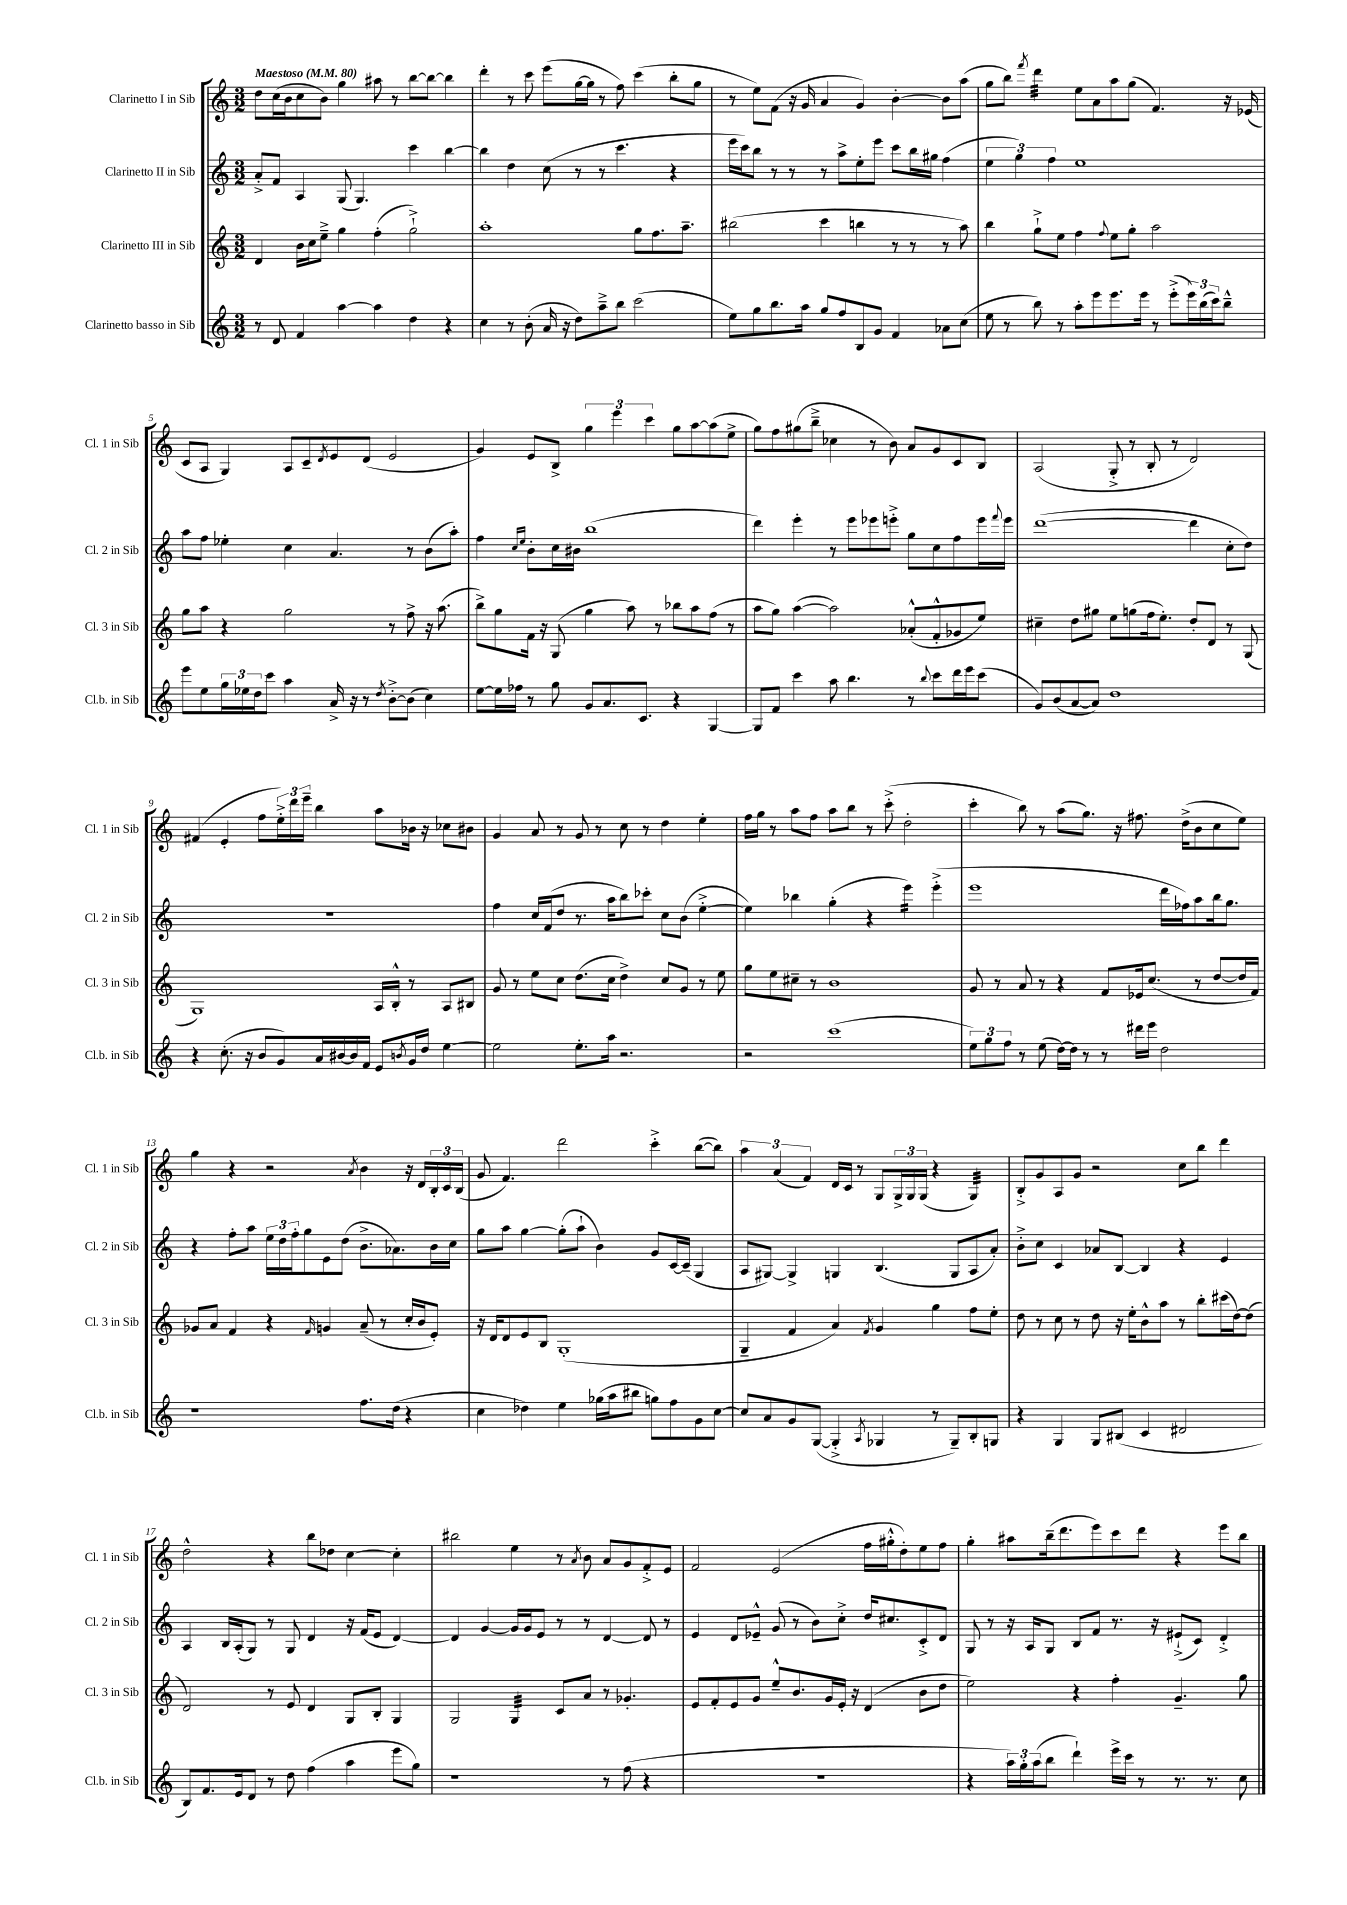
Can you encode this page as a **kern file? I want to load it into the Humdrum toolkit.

**kern	**kern	**kern	**kern
*staff4	*staff3	*staff2	*staff1
*clefG2	*clefG2	*clefG2	*clefG2
*k[]	*k[]	*k[]	*k[]
*M3/2	*M3/2	*M3/2	*M3/2
*MM80	*MM80	*MM80	*MM80
8r	4d	8a'^	8dd
8d	.	8f	(16cc
.	.	.	16b
4f	16b	4A	8cc
.	16cc	.	.
.	8ee~^	.	8b)
[4aa	4gg	(8G	4gg
.	.	4.G)	.
4aa]	(4ff'	.	8aa#
.	.	.	8r
4dd	2gg`^)	4ccc	[8bb
.	.	.	8bb_
4r	.	[4bb	4bb]
=	=	=	=
4cc	1aa'	4bb]	4ddd'
8r	.	4dd	8r
(8b'	.	.	8ccc
16a	.	(8cc	(8eee
16r	.	.	.
8dd)	.	8r	[16gg
.	.	.	16gg]
8aa~^	.	8r	8r
8bb	.	4.ccc	8ff)
(2ccc	8gg	.	(4ccc
.	8.ff	.	.
.	.	4r	8bb'
.	8.aa~	.	.
.	.	.	8gg
=	=	=	=
8ee)	(2bb#	16eee	8r
.	.	16ccc)	.
8gg	.	8bb	8ee)
8.bb	.	8r	(8f
.	.	8r	16r
16aa	.	.	16g
8gg	4ccc	8r	4a
8ff	.	8aa^	.
8B	4bb	8ee'	4g)
8g	.	8eee	.
4f	8r	8ccc	[4b'
.	8r	16bb	.
.	.	16gg#	.
8a-	8r	(4ff	8b]
(8cc	8aa)	.	(8aa
=	=	=	=
8ee	4bb	6ee	8gg
8r	.	.	8bb)
.	.	6gg)	.
.	.	.	8qfff
8bb)	8gg`^	.	4ddd
.	.	6ff	.
8r	8ee	.	.
8aa'	4ff	1ee	8ee
8eee	.	.	8a
.	8qqff	.	.
8.eee	8ee	.	8aa
.	8gg'	.	(8gg
16eee	.	.	.
8r	2aa	.	4.f)
(8eee'^	.	.	.
24eee)	.	.	.
(24bb	.	.	.
24ccc)	.	.	.
8bb~^^	.	.	16r
.	.	.	(16e-
=	=	=	=
8eee	8gg	8aa	8c
8ee	8aa	8ff	8A
24gg	4r	4ee-'	4G)
24ee-	.	.	.
24dd	.	.	.
8ccc	.	.	.
4aa	2gg	4cc	8A
.	.	.	8c~
.	.	.	8qd
16a^	.	4.a	8e
16r	.	.	.
8r	.	.	(8d
8qdd	.	.	.
[8b'^	8r	.	2e
(8b]	8ff^	8r	.
4cc)	16r	(8b	.
.	(8.aa	.	.
.	.	8aa')	.
=	=	=	=
[8ee	8bb^)	4ff	4g)
16ee]	8gg	.	.
16ff-	.	.	.
.	.	16qqcc	.
.	.	16qqee	.
8r	16f	8b'	8e
.	16r	.	.
8gg	(8G	16cc	8B^
.	.	16b#	.
8g	4gg	(1bb	6gg
8.a	.	.	.
.	.	.	6eee
.	8aa)	.	.
8.c	.	.	.
.	.	.	6ccc
.	8r	.	.
4r	8bb-	.	8gg
.	8aa	.	[8aa
[4G	(8ff	.	(8aa]
.	8r	.	8ee^
=	=	=	=
8G]	8aa	4ddd)	8gg)
8f	8gg)	.	8ff
4ccc	([4aa	4eee'	(8gg#
.	.	.	8bb~^
8aa	2aa])	8r	4cc-
4.bb	.	8eee	.
.	.	8eee-	8r
.	.	8eee'^	8b)
8r	(8a-'^^	8gg	8a
8qqbb	.	.	.
8ccc	8f'^^	8cc	8g
16ddd	8g-	8ff	8c
16eee	.	.	.
(8ccc	8ee)	16eee	8B
.	.	8qqfff	.
.	.	16eee	.
=	=	=	=
8g)	4cc#~	([1ddd	(2A
(8b	.	.	.
[8a	8dd	.	.
8a])	8gg#	.	.
1dd	8ee	.	8G'^
.	(8gg	.	8r
.	16ff	.	8B'
.	8.ee')	.	.
.	.	.	8r
.	8dd'	4ddd]	2d)
.	8d	.	.
.	8r	8cc'	.
.	(8G	8dd)	.
=	=	=	=
4r	1G)	1.r	(4f#
(8.cc'	.	.	4e'
16r	.	.	.
8b	.	.	8ff
8g)	.	.	24ee'^)
.	.	.	24ddd
.	.	.	24eee~
16a	.	.	4bb
[16b#	.	.	.
16b#]	.	.	.
16f	.	.	.
8e	16A	.	8aa
.	16B'^^	.	.
8qb	.	.	.
16g	8r	.	16b-
16dd	.	.	16r
[4ee	8A	.	8cc-
.	8B#	.	8b#
=	=	=	=
2ee]	8g	4ff	4g
.	8r	.	.
.	8ee	16cc	8a
.	.	(16f	.
.	8cc	8dd	8r
8.ee'	(8.dd	8.r	8g
.	.	.	8r
16aa	16cc	16aa	.
2.r	4dd^)	8bb)	8cc
.	.	8ccc-'	8r
.	8cc	8cc	4dd
.	8g	(8b	.
.	8r	[4ee'^	4ee'
.	8ee	.	.
=	=	=	=
2r	8gg	4ee])	16ff
.	.	.	16gg
.	8ee	.	8r
.	8cc#~	4bb-	8aa
.	8r	.	8ff
(1ccc	1b	(4gg'	8aa
.	.	.	8bb
.	.	4r	8r
.	.	.	(8ccc'^
.	.	4eee)	2dd'
.	.	(4eee'^	.
=	=	=	=
12ee)	8g	1eee	4ccc'
12gg	.	.	.
.	8r	.	.
12ff	.	.	.
8r	8a	.	8bb)
(8ee	8r	.	8r
[16dd)	4r	.	(8aa
16dd]	.	.	.
8r	.	.	8.gg)
8r	8f	.	.
.	.	.	16r
16ddd#	16e-	.	8.ff#
16eee	(8.cc	.	.
2dd	.	16ddd	.
.	.	16ff-)	(16dd^
.	8r	8aa	8b
.	[8dd	16bb	8cc
.	.	8.gg	.
.	16dd]	.	8ee)
.	16f)	.	.
=	=	=	=
1r	8g-	4r	4gg
.	8a	.	.
.	4f	8ff'	4r
.	.	8aa	.
.	4r	24ee	2r
.	.	24dd	.
.	.	24ff'	.
.	.	8gg	.
.	16qqf	.	.
.	4g	8e	.
.	.	(8dd	.
.	.	.	8qa
8.ff	(8a~	8.b^	4b
.	8r	.	.
(16dd	.	8.a-)	.
4r	16cc'	.	16r
.	16b	.	16d
.	8e')	16b	24B'
.	.	.	24c
.	.	16cc	.
.	.	.	(24B
=	=	=	=
4cc	16r	8gg	8g
.	16d	.	.
.	8d	8aa	4.f)
4dd-)	8e	[4gg	.
.	8B	.	.
4ee	(1G'	(8gg']	2ddd
.	.	8aa`	.
(16gg-	.	4b)	.
16aa	.	.	.
8bb#	.	.	.
8gg)	.	8g	4ccc'^
8ff	.	[16c	.
.	.	(16c~]	.
8g	.	4G	([8bb
[8cc	.	.	8bb])
=	=	=	=
8cc]	4G~	8A	6aa
8a	.	[8G#)	.
.	.	.	(6a
8g	4f	4G#^]	.
.	.	.	6f)
([8G	.	.	.
4G'^]	4a)	4G	16d
.	.	.	16c
.	.	.	8r
8qA	8qf	.	.
4G-	4g	(4.B	8G
.	.	.	24G^
.	.	.	24G
.	.	.	(24G
8r	4gg	.	4r
8G-~)	.	8G	.
8B'	8ff	8A	4G)
8G	8ee'	8a')	.
=	=	=	=
4r	8dd	8b'^	8B'^
.	8r	8cc	8g
4G	8cc	4c	8A
.	8r	.	8g
8G	8dd	8a-	2r
(8B#	16r	[8B	.
.	16ee'	.	.
4c	8b^^	4B]	.
.	8aa	.	.
2d#	8r	4r	8cc
.	8bb'	.	8bb
.	(16ccc#	4e	4ddd
.	[16dd)	.	.
.	(8dd]	.	.
=	=	=	=
8B)	2d)	4A	2dd^^
8.f	.	.	.
.	.	16B	.
16e	.	(16A'	.
8d	.	8G)	.
8r	8r	8r	4r
8dd	8e	8G	.
(4ff	4d	4d	8bb
.	.	.	8dd-
4aa	8G	16r	[4cc
.	.	(16f	.
.	8B'	8e	.
8eee	4G	[4d)	4cc']
8gg)	.	.	.
=	=	=	=
1r	2G	4d]	2bb#
.	.	[4g	.
.	4G	16g]	4ee
.	.	16g	.
.	.	8e	.
.	8c	8r	8r
.	.	.	8qa
.	8a	8r	8b
8r	8r	[4d	8a
(8ff	4.g-'	.	8g
4r	.	8d]	8f'^
.	.	8r	8e
=	=	=	=
1.r	8e	4e	2f
.	8f'	.	.
.	8e	8d	.
.	8g	8e-~^^	.
.	8ee~^^	(8g	(2e
.	8.b	8r	.
.	.	8b)	.
.	16g	.	.
.	16e'	8cc'^	.
.	16r	.	.
.	(4d	16dd	16ff
.	.	8.cc#	16gg#'^^
.	.	.	8dd')
.	8b	8c'^	8ee
.	8dd	8d	8ff
=	=	=	=
4r	2ee)	8G	4gg'
.	.	8r	.
24aa)	.	16r	8aa#
24gg'	.	.	.
.	.	16A	.
(24aa	.	.	.
8bb	.	8G	(16bb~
.	.	.	8.ddd
4ddd`)	4r	8B	.
.	.	8f	8eee)
16eee^	4ff'	8.r	8ccc
16ccc	.	.	.
8r	.	.	8ddd
.	.	16r	.
8.r	4.g~	(8e#`^	4r
.	.	8c)	.
8.r	.	.	.
.	.	4d'^	8eee
8cc	8gg	.	8bb
==	==	==	==
*-	*-	*-	*-
